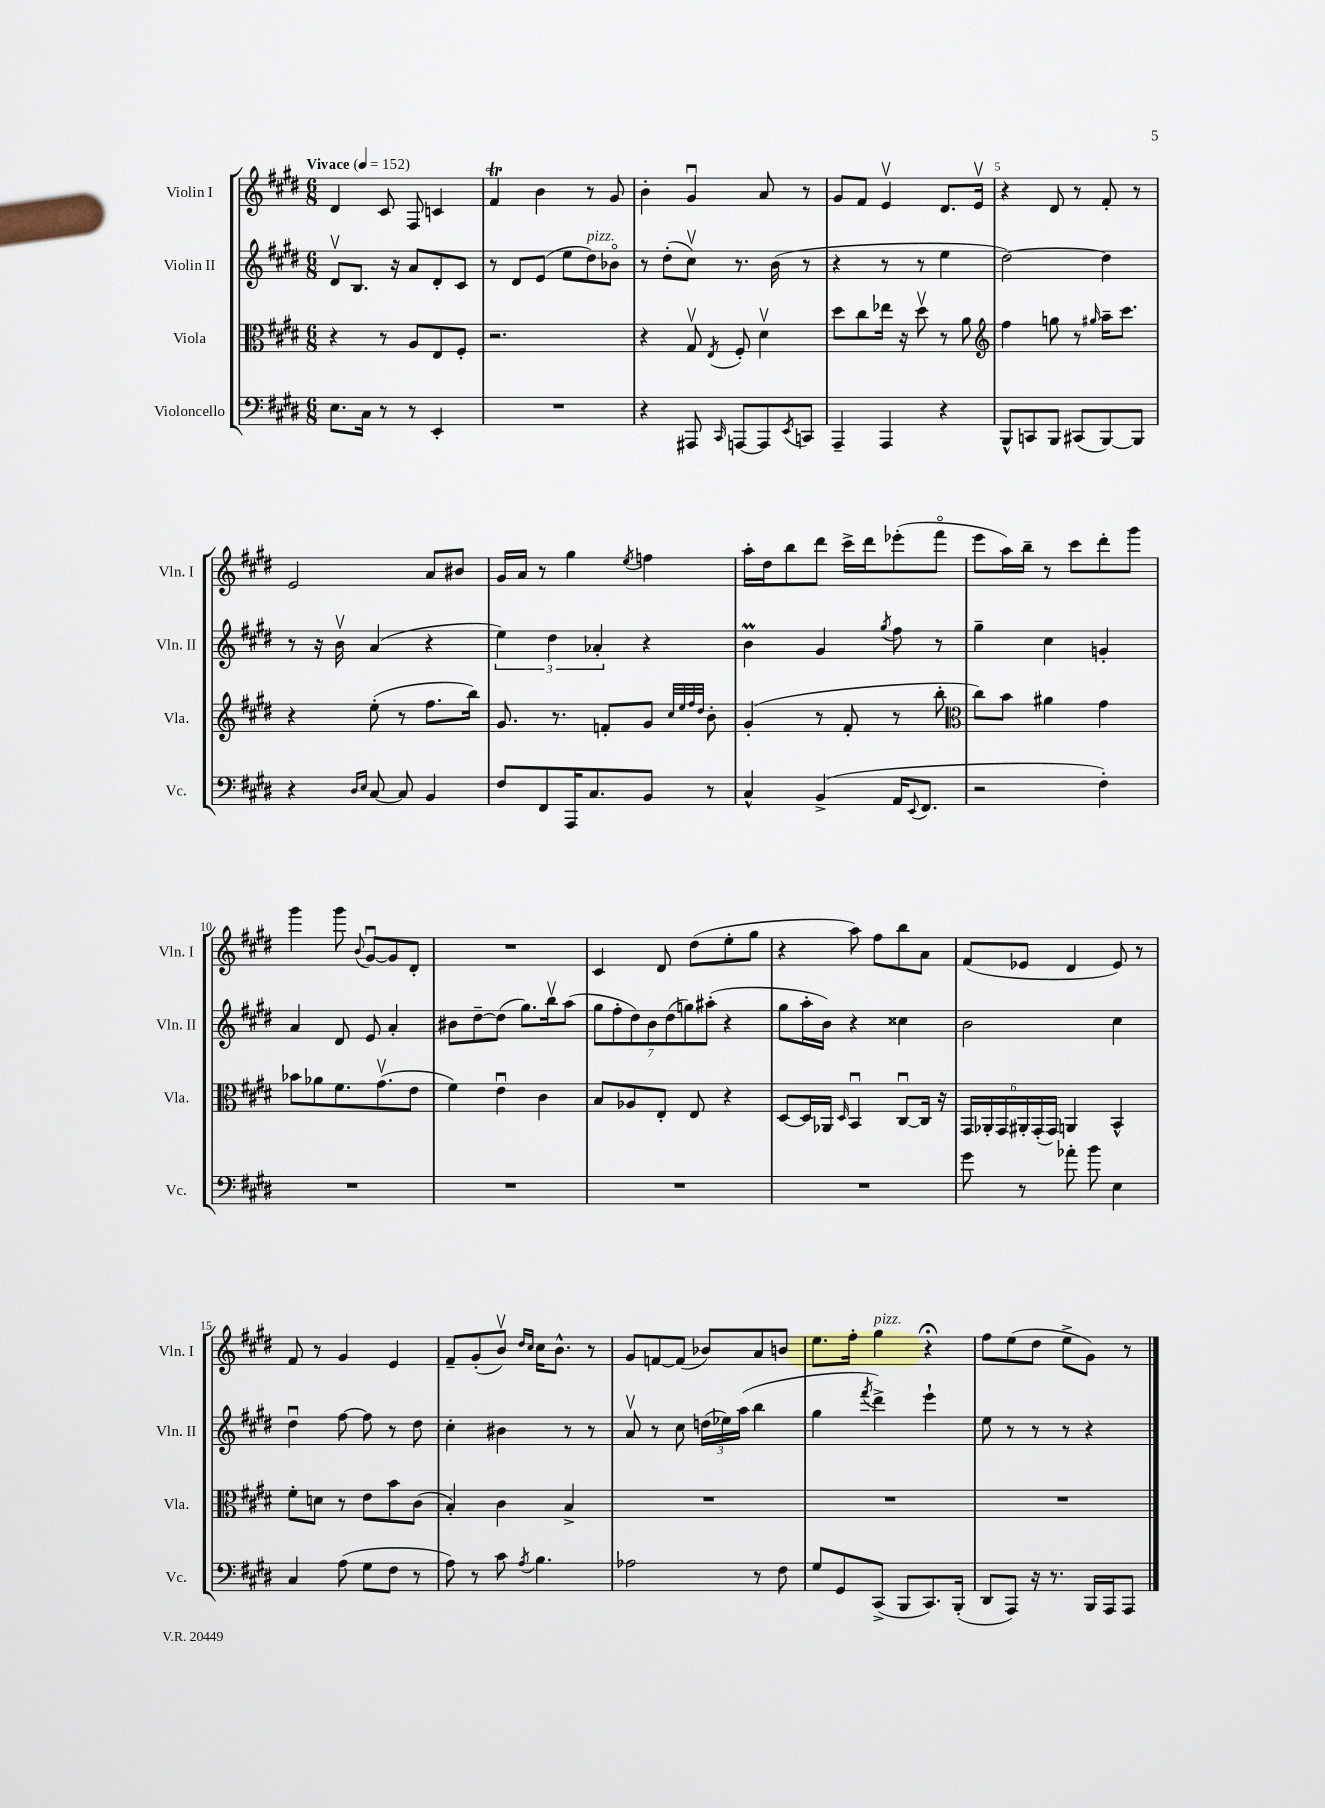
<<
\new StaffGroup <<
\new Staff = "s0" \with { instrumentName = "Violin I" shortInstrumentName = "Vln. I" } {
    \clef treble \key e \major \numericTimeSignature \time 6/8 \tempo "Vivace" 4 = 152
    dis'4 cis'8 fis8 c'4 |
    fis'4\trill b'4 r8 gis'8 |
    b'4-. gis'4\downbow a'8 r8 |
    gis'8 fis'8 e'4\upbow dis'8. e'16\upbow |
    r4 dis'8 r8 fis'8-. r8 |
    e'2 a'8 bis'8 |
    gis'16 a'16 r8 gis''4 \acciaccatura { e''8 } f''4 |
    a''16-. dis''16 b''8 dis'''8 cis'''16-> dis'''16 ees'''8-.( fis'''8\flageolet |
    e'''8 a''16) b''16-- r8 cis'''8 dis'''8-. gis'''8 |
    gis'''4 gis'''8 \appoggiatura { b'8 } gis'8~\downbow gis'8 dis'8-. |
    R2. |
    cis'4 dis'8 dis''8( e''8-. gis''8 |
    r4 a''8) fis''8 b''8 a'8 |
    fis'8( ees'8 dis'4 ees'8) r8 |
    fis'8 r8 gis'4 e'4 |
    fis'8-- gis'8-.( b'8\upbow) \grace { dis''16 cis''16 } cis''16 b'8.-^ r8 |
    gis'8 f'8~ f'8( bes'8) a'8 b'8 |
    e''8. fis''16-. gis''4^\markup { \italic "pizz." } r4\fermata |
    fis''8 e''8( dis''8 e''8-> gis'8) r8 \bar "|." |
}
\new Staff = "s1" \with { instrumentName = "Violin II" shortInstrumentName = "Vln. II" } {
    \clef treble \key e \major \numericTimeSignature \time 6/8
    dis'8\upbow b8. r16 a'8 dis'8-. cis'8 |
    r8 dis'8 e'8( e''8 dis''8^\markup { \italic "pizz." }) bes'8\flageolet |
    r8 dis''8-.( cis''8\upbow) r8. b'16( r8 |
    r4 r8 r8 e''4 |
    dis''2~) dis''4 |
    r8 r16 b'16\upbow a'4( r4 |
    \tuplet 3/2 { e''4) dis''4 aes'4-. } r4 |
    b'4\prall gis'4 \acciaccatura { gis''8 } fis''8 r8 |
    gis''4-- cis''4 g'4-. |
    a'4 dis'8 e'8 a'4-. |
    bis'8 dis''8~-- dis''8( gis''8.) b''16\upbow a''8( |
    \tuplet 7/4 { gis''8 fis''8-. dis''8) b'8 dis''8( g''8) ais''8-.( } r4 |
    gis''8 a''16-. b'16) r4 cisis''4 |
    b'2 cis''4 |
    dis''4\downbow fis''8~ fis''8 r8 dis''8 |
    cis''4-. bis'4 r8 r8 |
    a'8\upbow r8 cis''8 \tuplet 3/2 { d''16( ees''16) a''16( } b''4 |
    gis''4 \acciaccatura { fis'''8 } dis'''4->) e'''4-! |
    e''8 r8 r8 r8 r4 \bar "|." |
}
\new Staff = "s2" \with { instrumentName = "Viola" shortInstrumentName = "Vla." } {
    \clef alto \key e \major \numericTimeSignature \time 6/8
    r4 r8 a8 e8 fis8-. |
    r2. |
    r4 gis8\upbow \acciaccatura { e8 } fis8-. dis'4\upbow |
    dis''8 cis''8 ees''16 r16 dis''8\upbow r8 a'8 |
    \clef treble fis''4 g''8 r8 \grace { gis''16 } a''16-- cis'''8. |
    r4 e''8-.( r8 fis''8. b''16) |
    gis'8. r8. f'8-. gis'8 \grace { cis''32 e''32 fis''32 dis''32 } b'8-. |
    gis'4-.( r8 fis'8-. r8 b''8-. |
    \clef alto cis''8) b'8 ais'4 gis'4 |
    bes'8 aes'8 fis'8. gis'8.\upbow( e'8 |
    fis'4) e'4\downbow cis'4 |
    b8 aes8 e8-. e8 r4 |
    dis8~ dis16 aes,16 \grace { dis16 } b,4\downbow cis8~\downbow cis16 r16 |
    \tuplet 6/4 { gis,16 aes,16-. gis,16 ais,16-. gis,16-.( gis,16) } a,4 b,4-^ |
    fis'8-. d'8 r8 e'8 b'8 cis'8( |
    b4-.) cis'4 b4-> |
    R2. |
    R2. |
    R2. \bar "|." |
}
\new Staff = "s3" \with { instrumentName = "Violoncello" shortInstrumentName = "Vc." } {
    \clef bass \key e \major \numericTimeSignature \time 6/8
    e8. cis16 r8 r8 e,4-. |
    R2. |
    r4 ais,,8 \grace { cis,16 } a,,8~ a,,8 \acciaccatura { e,8 } c,8 |
    a,,4-- a,,4 r4 |
    b,,8-^ c,8 b,,8 cis,8( b,,8~) b,,8 |
    r4 \grace { dis16 e16 } cis8~ cis8 b,4 |
    fis8 fis,8 a,,16 cis8. b,8 r8 |
    cis4-^ b,4->( a,16 \appoggiatura { e,8 } fis,8. |
    r2 fis4-.) |
    R2. |
    R2. |
    R2. |
    R2. |
    gis'8 r8 aes'8-. b'8 e4 |
    cis4 a8( gis8 fis8 r8 |
    a8) r8 cis'8 \acciaccatura { a8 } b4. |
    aes2 r8 fis8 |
    gis8 gis,8 cis,8->( b,,8 cis,8.) b,,16-.( |
    dis,8 a,,8) r16 r8. b,,16 a,,16 a,,8 \bar "|." |
}
>>
>>
\layout { \context { \Score \override BarNumber.break-visibility = ##(#f #t #t) barNumberVisibility = #(every-nth-bar-number-visible 5) } }
